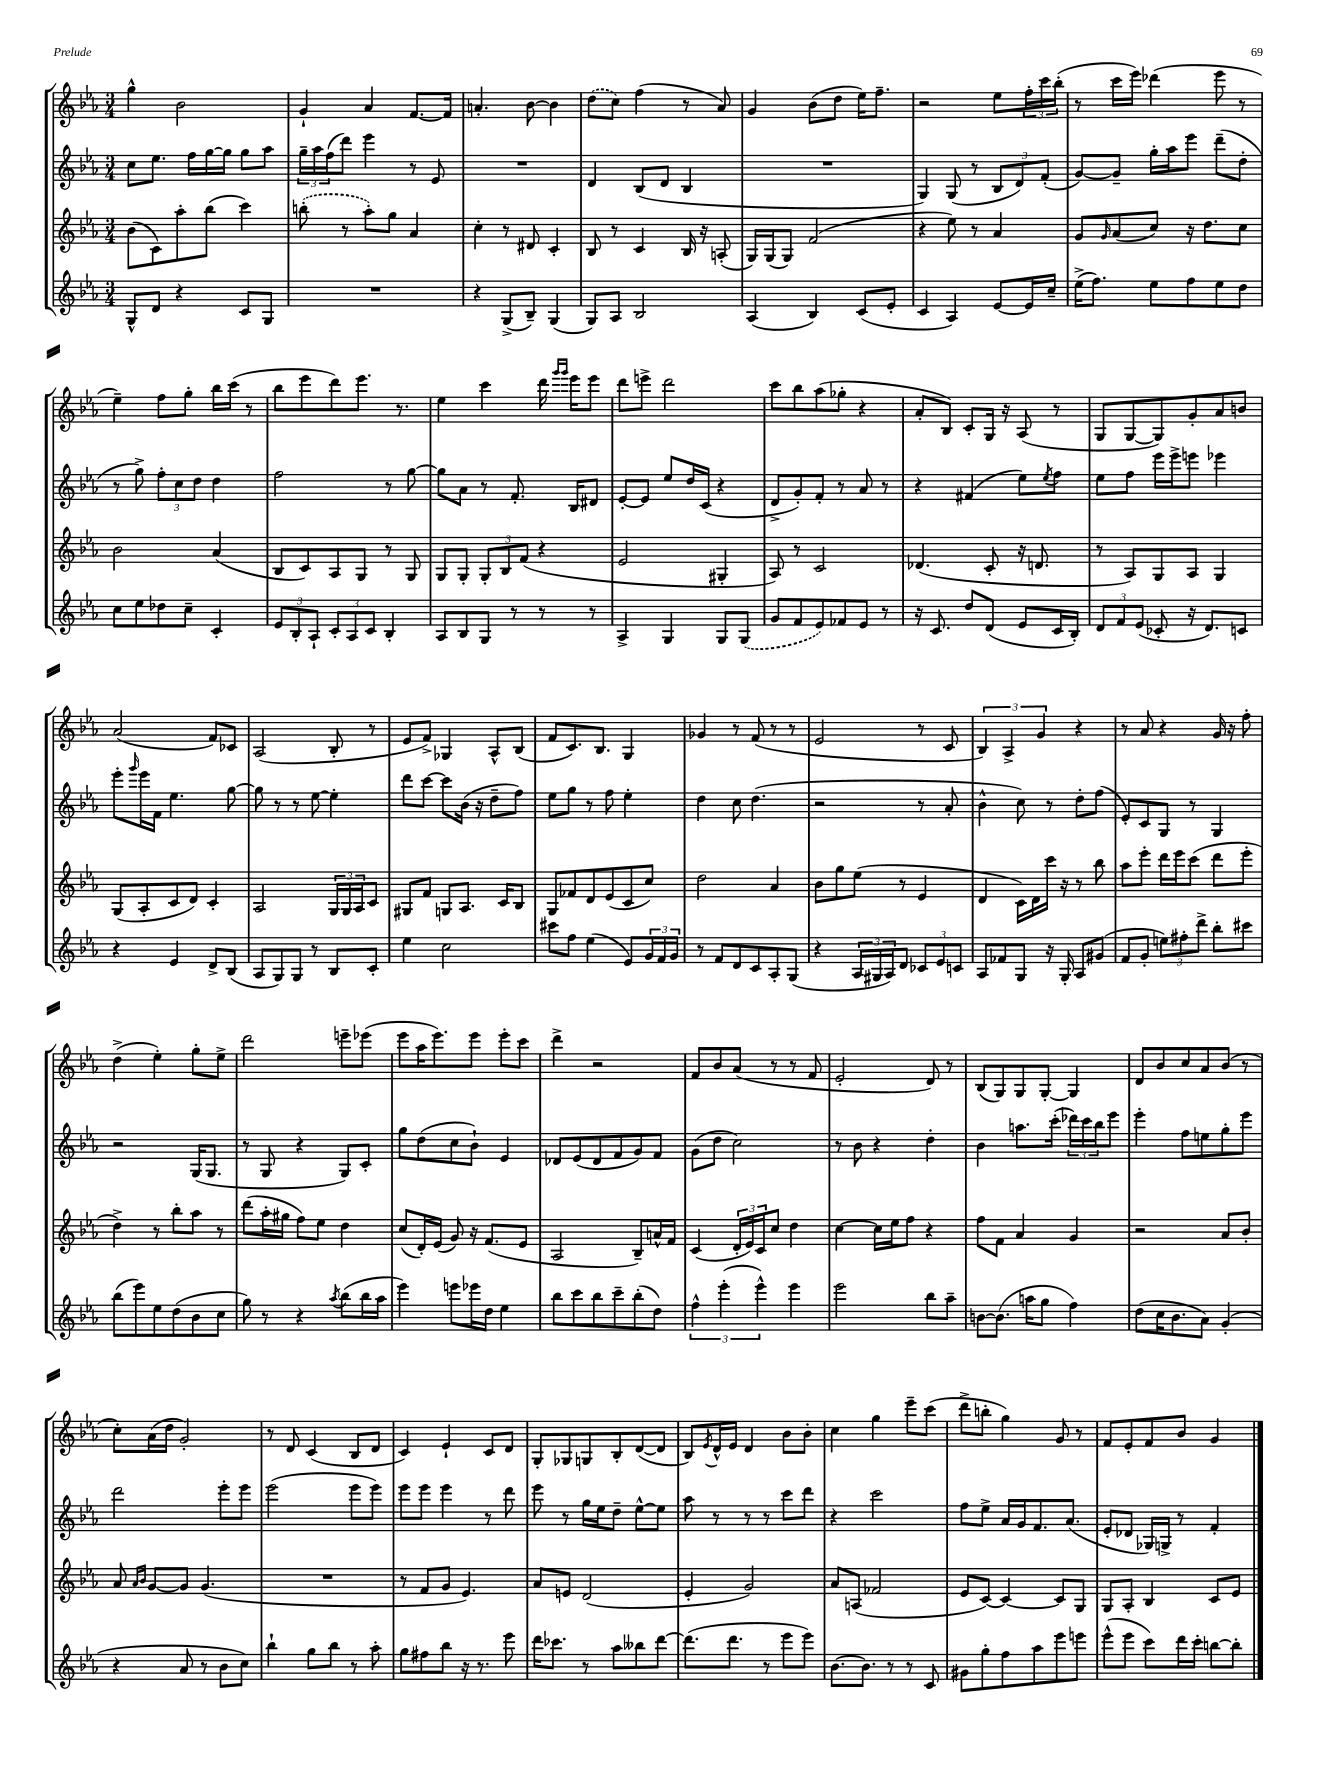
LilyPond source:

<<
\new StaffGroup <<
\new Staff = "s0" {
    \clef treble \key ees \major \numericTimeSignature \time 3/4
    g''4-^ bes'2 |
    g'4-! aes'4 f'8.~ f'16 |
    a'4.-. bes'8~ bes'4 |
    \once \slurDashed d''8( c''8) f''4( r8 aes'8) |
    g'4 bes'8( d''8 ees''16) f''8.-- |
    r2 ees''8 \tuplet 3/2 { f''16-. c'''16 bes''16-.( } |
    r8 c'''16 ees'''16) des'''4( ees'''8 r8 |
    ees''4--) f''8 g''8-. bes''16 c'''16( r8 |
    bes''8 ees'''8 d'''8) ees'''8. r8. |
    ees''4 c'''4 d'''16 \grace { g'''16 g'''16 } ees'''16 ees'''8 |
    d'''8 e'''8-> d'''2 |
    c'''8 bes''8 aes''8( ges''8-. r4 |
    aes'8-. bes8) c'8-. g16 r16 aes8( r8 |
    g8 g8~ g8) g'8-. aes'8 b'8 |
    aes'2( f'8) ces'8 |
    aes2( bes8-. r8 |
    ees'8 f'8->) ges4 aes8-^ bes8( |
    f'8 c'8.) bes8. g4 |
    ges'4 r8 f'8( r8 r8 |
    ees'2 r8 c'8 |
    \tuplet 3/2 { bes4) aes4-> g'4 } r4 |
    r8 aes'8 r4 g'16 r16 f''8-. |
    d''4->( ees''4-.) g''8-. ees''8-> |
    d'''2 e'''8-- ees'''8( |
    ees'''8 aes''16 ees'''8.) ees'''8 ees'''8-. c'''8 |
    d'''4-> r2 |
    f'8 bes'8 aes'8( r8 r8 f'8 |
    ees'2-. d'8) r8 |
    bes8( g8) g8 g8~-. g4 |
    d'8 bes'8 c''8 aes'8 bes'8( r8 |
    c''8-.) aes'16( d''16 g'2-.) |
    r8 d'8 c'4( bes8 d'8 |
    c'4) ees'4-! c'8 d'8 |
    g8-. ges8 g8 bes8-. d'8~( d'8 |
    bes8) \acciaccatura { ees'8 } d'16-^ ees'16 d'4 bes'8 bes'8-. |
    c''4 g''4 ees'''8-- c'''8( |
    d'''8-> b''8-. g''4) g'8 r8 |
    f'8 ees'8-. f'8 bes'8 g'4 \bar "|." |
}
\new Staff = "s1" {
    \clef treble \key ees \major \numericTimeSignature \time 3/4
    c''8 ees''8. f''16 g''16~ g''16 g''8 aes''8 |
    \tuplet 3/2 { g''16-- aes''16 f''16( } d'''8) ees'''4 r8 ees'8 |
    R2. |
    d'4 bes8( d'8 bes4 |
    R2. |
    g4) g8( r8 \tuplet 3/2 { bes8 d'8) f'8-.( } |
    g'8~) g'8-- g''16-. aes''16 ees'''8 d'''8--( d''8-. |
    r8 g''8->) \tuplet 3/2 { f''8-. c''8 d''8 } d''4 |
    f''2 r8 g''8~ |
    g''8 aes'8 r8 f'8.-. bes16 dis'8 |
    ees'8~-. ees'8 ees''8 d''16 c'16( r4 |
    d'8-> g'8-.) f'8-. r8 aes'8 r8 |
    r4 fis'4( ees''8) \acciaccatura { ees''8 } f''8 |
    ees''8 f''8 ees'''16 ees'''16-> e'''8 ees'''4 |
    ees'''8-. \grace { g'''16 } ees'''16 f'16 ees''4. g''8~ |
    g''8 r8 r8 ees''8~ ees''4-. |
    d'''8 c'''8~ c'''8 bes'16( r16 d''8-- f''8) |
    ees''8 g''8 r8 f''8 ees''4-. |
    d''4 c''8 d''4.( |
    r2 r8 aes'8-. |
    bes'4-^ c''8) r8 d''8-. f''8( |
    ees'8-.) c'8 g8 r8 g4 |
    r2 g16( g8. |
    r8 g8 r4 g8) c'8-. |
    g''8 d''8( c''8 bes'8-!) ees'4 |
    des'8 ees'8( des'8 f'8 g'8) f'8 |
    g'8( d''8 c''2) |
    r8 bes'8 r4 d''4-. |
    bes'4 a''8. c'''16-.( \tuplet 3/2 { des'''16) c'''16 bes''16 } ees'''8 |
    ees'''4-. f''8 e''8 g''8-. ees'''8 |
    d'''2 ees'''8-. ees'''8 |
    ees'''2( ees'''8 ees'''8) |
    ees'''8 ees'''8 ees'''4 r8 d'''8 |
    ees'''8 r8 g''16 ees''16 d''8-- ees''8~-^ ees''8 |
    aes''8 r8 r8 r8 c'''8 d'''8 |
    r4 c'''2 |
    f''8 ees''8-> aes'16 g'16 f'8. aes'8.( |
    ees'8-. des'8 ges16) g16-> r8 f'4-. \bar "|." |
}
\new Staff = "s2" {
    \clef treble \key ees \major \numericTimeSignature \time 3/4
    bes'8( c'8) aes''8-. bes''8( c'''4) |
    \once \slurDashed b''8-.( r8 aes''8-.) g''8 aes'4 |
    c''4-. r8 dis'8 c'4-. |
    bes8 r8 c'4 bes16 r16 a8-.( |
    g16) g16( g8) f'2( |
    r4 ees''8) r8 aes'4 |
    g'8 \grace { g'16 } aes'8( c''8) r16 d''8. c''8 |
    bes'2 aes'4( |
    bes8 c'8) aes8 g8 r8 g8 |
    g8 g8-. \tuplet 3/2 { g8-. bes8 f'8( } r4 |
    ees'2 gis4-. |
    aes8) r8 c'2 |
    des'4.( c'8-. r16 d'8. |
    r8 aes8) g8 aes8 g4 |
    g8( aes8-. c'8 d'8) c'4-. |
    aes2 \tuplet 3/2 { g16 g16 aes16 } c'8 |
    gis8 f'8 g8 aes8. c'16 bes8 |
    g8 fes'8 d'8 ees'8( c'8 c''8) |
    d''2 aes'4 |
    bes'8 g''8 ees''8( r8 ees'4 |
    d'4 c'16) d'16 c'''16 r16 r8 bes''8 |
    aes''8 ees'''8-. d'''16 ees'''16 c'''8( d'''8 ees'''8-. |
    d''4->) r8 bes''8-. aes''8 r8 |
    d'''8( aes''16-. gis''16 f''8) ees''8 d''4 |
    c''8( d'16-.) ees'16( g'8) r16 f'8.( ees'8 |
    aes2 bes8--) a'16-^ f'16 |
    c'4( \tuplet 3/2 { d'16-. ees'16) c'16 } c''8 d''4 |
    c''4~ c''16 ees''16 f''8 r4 |
    f''8 f'8 aes'4 g'4 |
    r2 aes'8 bes'8-. |
    aes'8 \grace { aes'16 bes'16 } g'8~ g'8 g'4.( |
    R2. |
    r8 f'8 g'8 ees'4.) |
    aes'8 e'8 d'2( |
    ees'4-. g'2) |
    aes'8 a8( fes'2 |
    ees'8 c'8~) c'4~ c'8 g8 |
    g8 aes8-. bes4 c'8 ees'8 \bar "|." |
}
\new Staff = "s3" {
    \clef treble \key ees \major \numericTimeSignature \time 3/4
    g8-^ d'8 r4 c'8 g8 |
    R2. |
    r4 g8->( bes8--) g4( |
    g8) aes8 bes2 |
    aes4( bes4) c'8( ees'8-. |
    c'4 aes4) ees'8~ ees'16 c''16-- |
    ees''16->( f''8.) ees''8 f''8 ees''8 d''8 |
    c''8 ees''8 des''8 c''8-- c'4-. |
    \tuplet 3/2 { ees'8 bes8-. aes8-! } \tuplet 3/2 { c'8-. aes8 c'8 } bes4-. |
    aes8 bes8 g8 r8 r8 r8 |
    aes4-> g4 g8 \once \slurDashed g8( |
    g'8 f'8 ees'8) fes'8 ees'8 r8 |
    r16 c'8. d''8 d'8( ees'8 c'16 bes16-.) |
    \tuplet 3/2 { d'8 f'8 ees'8( } ces'8-. r16 d'8.) c'8 |
    r4 ees'4 d'8-> bes8( |
    aes8 g8) g8 r8 bes8 c'8-. |
    ees''4 c''2 |
    cis'''8 f''8 ees''4( ees'8) \tuplet 3/2 { g'16 f'16 g'16 } |
    r8 f'8 d'8 c'8 aes8-. g8( |
    r4 \tuplet 3/2 { aes16 gis16 aes16) } d'8 \tuplet 3/2 { ces'8 ees'8 c'8 } |
    aes8 fes'8 g8 r16 g16-. aes8 gis'8( |
    f'8 g'8-. \tuplet 3/2 { e''8) fis''8-. d'''8-> } bes''8-. cis'''8 |
    bes''8( ees'''8) ees''8 d''8( bes'8 c''8 |
    g''8) r8 r4 \acciaccatura { aes''8 } bes''8( bes''16 aes''16 |
    ees'''4) e'''8 ees'''16 d''16 ees''4 |
    bes''8 c'''8 bes''8 c'''8-- bes''8-.( d''8) |
    \tuplet 3/2 { f''4-^ ees'''4-.( ees'''4-^) } ees'''4 |
    ees'''2 bes''8 aes''8-- |
    b'8~ b'8.( a''16 g''8 f''4) |
    d''8( c''16 bes'8. aes'8) g'4-.( |
    r4 aes'8 r8 bes'8 c''8) |
    bes''4-! g''8 bes''8 r8 aes''8-. |
    g''8 fis''8 bes''8 r16 r8. ees'''8 |
    d'''16 ces'''8. r8 aes''8 beses''8 d'''8~ |
    d'''8.( d'''8. r8 ees'''8 ees'''8) |
    bes'8.~ bes'8. r8 r8 c'8 |
    gis'8 g''8-. f''8 aes''8 ees'''8 e'''8 |
    ees'''8-^( ees'''8 c'''8) d'''16 c'''16-. b''8~ b''8-. \bar "|." |
}
>>
>>
\layout { \context { \Score \remove "Bar_number_engraver" } }
